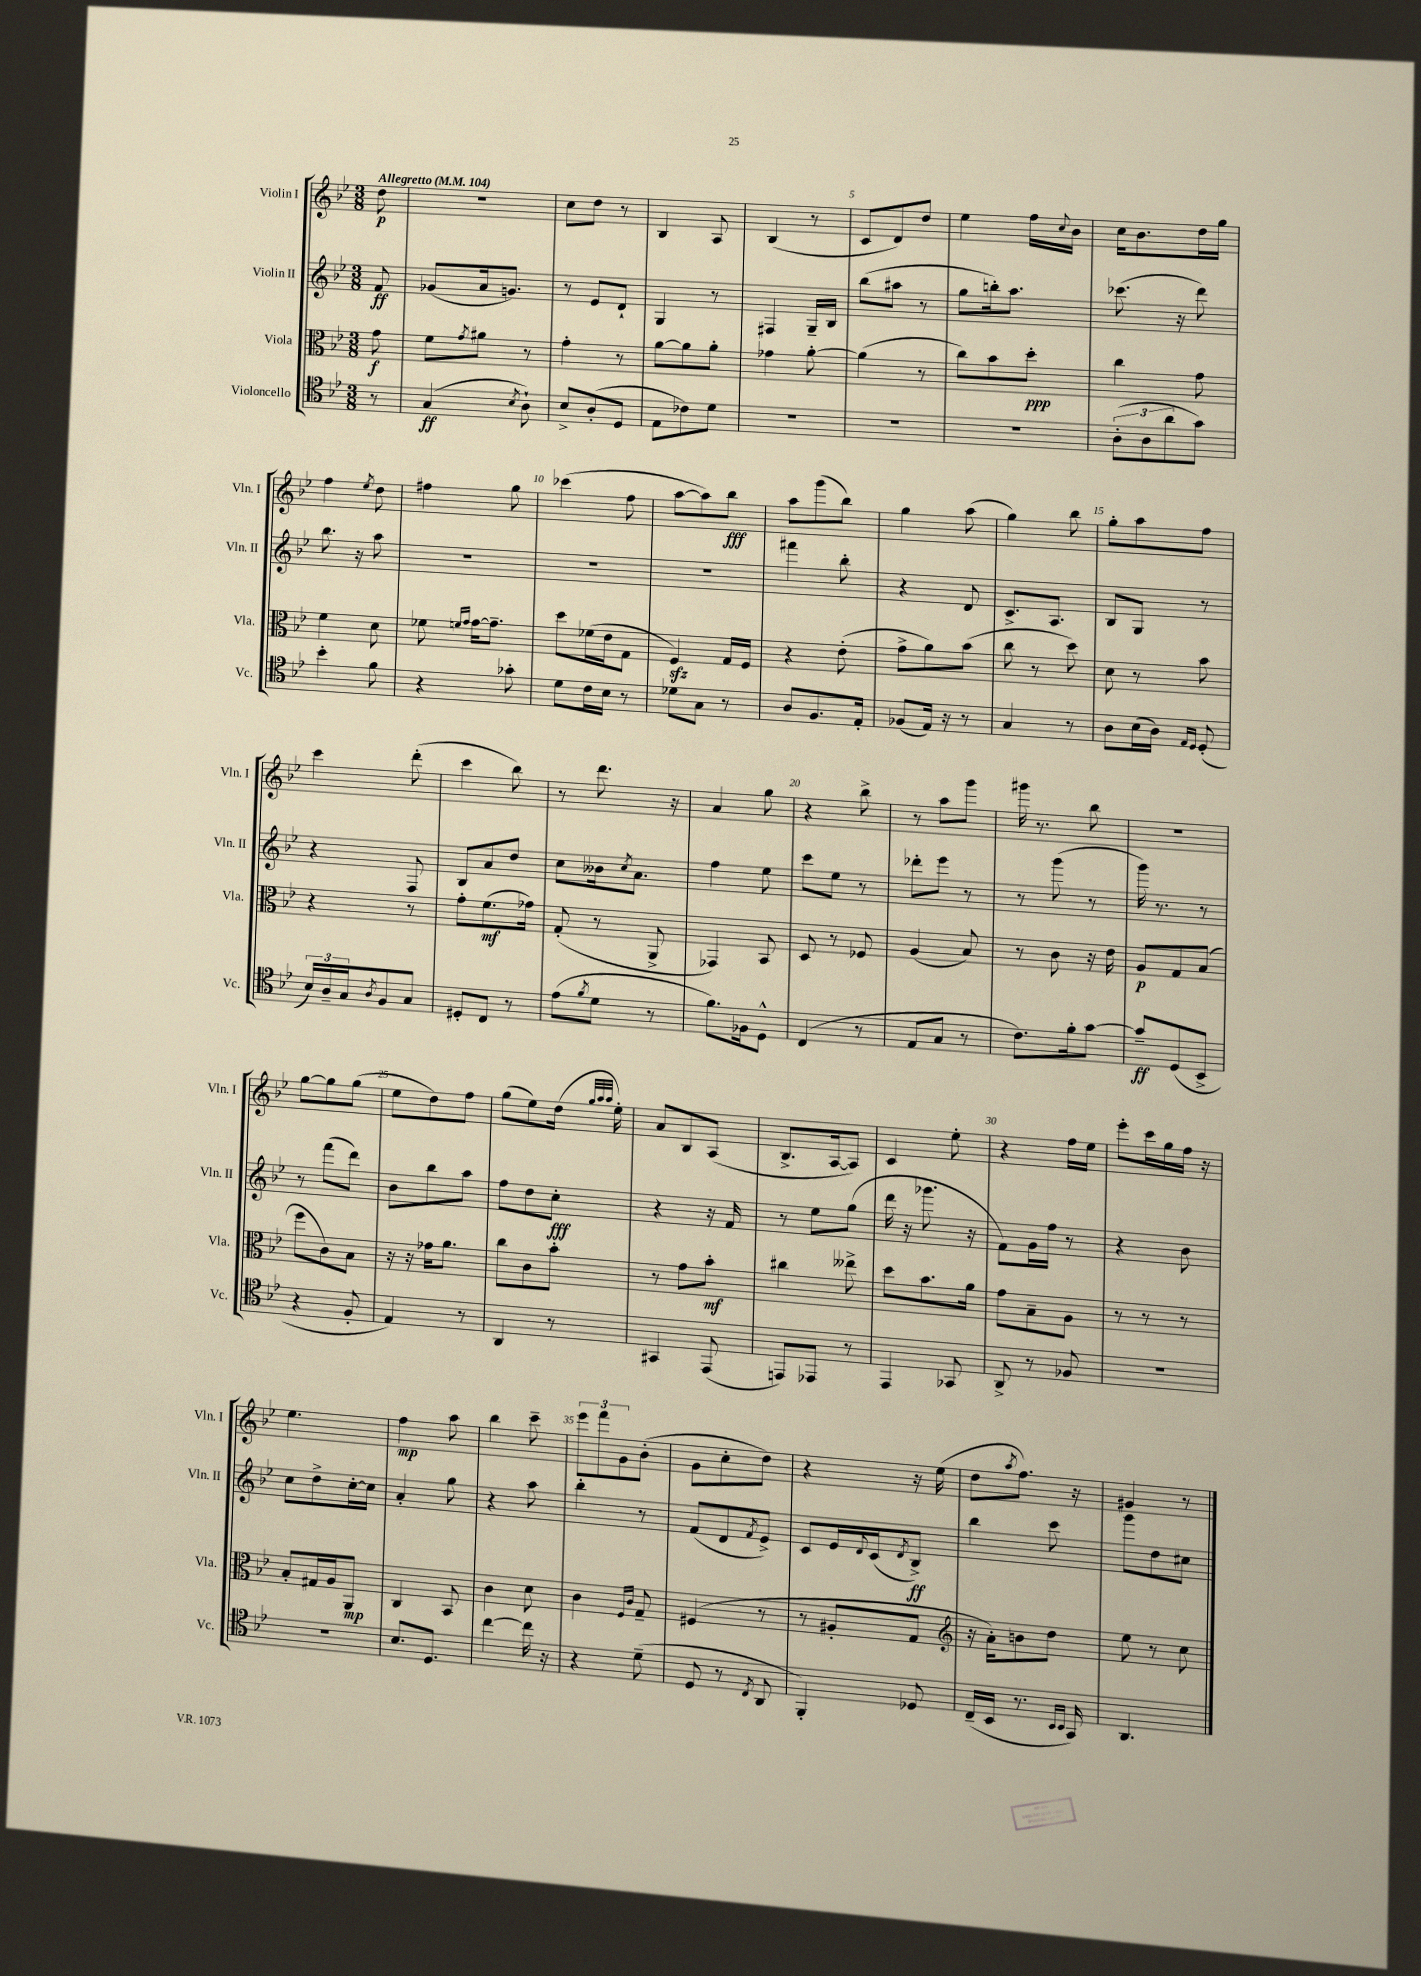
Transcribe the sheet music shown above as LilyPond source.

<<
\new StaffGroup <<
\new Staff = "s0" \with { instrumentName = "Violin I" shortInstrumentName = "Vln. I" } {
    \clef treble \key bes \major \numericTimeSignature \time 3/8 \partial 8 \tempo "Allegretto" 4 = 104
    d''8\p |
    R4. |
    c''8 d''8 r8 |
    bes4 a8 |
    bes4( r8 |
    c'8 d'8) d''8 |
    ees''4 f''16 \appoggiatura { c''8 } bes'16 |
    c''16 bes'8. d''16 g''16 |
    f''4 \acciaccatura { ees''8 } d''8 |
    fis''4 g''8 |
    ces'''4( f''8 |
    a''8~ a''8) bes''8\fff |
    a''8 g'''8( bes''8) |
    g''4 a''8( |
    g''4) bes''8 |
    g''8-. a''8 f''8 |
    c'''4 d'''8-.( |
    c'''4 bes''8) |
    r8 d'''8. r16 |
    a'4 g''8 |
    r4 bes''8-> |
    r8 a''8 g'''8 |
    gis'''16 r8. bes''8 |
    R4. |
    g''8~ g''8 g''8( |
    ees''8 d''8) f''8 |
    g''8( ees''8) d''16( \grace { g''32 a''32 a''32 } ees''16-.) |
    a'8 bes8 a8( |
    bes8.-> a16~ a8) |
    c'4 ees''8-. |
    r4 f''16 ees''16 |
    ees'''8-. c'''16 g''16 f''16 r16 |
    ees''4. |
    f''4\mp a''8 |
    bes''4 c'''8-- |
    \tuplet 3/2 { ees'''8 f'''8 g'8 } bes'8-.( |
    g'8 c''8-. d''8) |
    r4 r16 ees''16( |
    d''8 \acciaccatura { a''8 } f''8.) r16 |
    gis'4 r8 \bar "|." |
}
\new Staff = "s1" \with { instrumentName = "Violin II" shortInstrumentName = "Vln. II" } {
    \clef treble \key bes \major \numericTimeSignature \time 3/8 \partial 8
    f'8\ff |
    ges'8( a'16 g'8.) |
    r8 ees'8 d'8-! |
    g4 r8 |
    fis4 g16-- bes16 |
    bes''8( ais''8 r8 |
    g''8 b''16-.) a''8. |
    ces'''8.( r16 d'''8) |
    bes''8. r16 a''8 |
    R4. |
    R4. |
    R4. |
    fis'''4 bes''8-. |
    r4 d'8 |
    c'8.-> a8. |
    bes8 g8 r8 |
    r4 f8 |
    bes8 a'8 d''8 |
    c''8 beses'16 \acciaccatura { c''8 } a'8. |
    f''4 ees''8 |
    c'''8 ees''8 r8 |
    des'''8-. ees'''8 r8 |
    r8 g'''8( r8 |
    g'''16) r8. r8 |
    r8 f'''8( d'''8) |
    bes'8 bes''8 a''8 |
    f''8 d''8 c''8-.\fff |
    r4 r16 f'16 |
    r8 ees''8 g''8( |
    d'''16 r16 ges'''8. r16 |
    f'8) g'16 f''16 r8 |
    r4 bes'8 |
    c''8 d''8-> c''16~-. c''16 |
    a'4-. g''8 |
    r4 a''8 |
    bes''4-. r8 |
    f'8( d'8 \acciaccatura { f'8 } ees'8->) |
    c'8 ees'16 \appoggiatura { d'8 } c'16( \acciaccatura { d'8 } bes8->\ff) |
    bes''4 c'''8 |
    g'''8 d''8 cis''8 \bar "|." |
}
\new Staff = "s2" \with { instrumentName = "Viola" shortInstrumentName = "Vla." } {
    \clef alto \key bes \major \numericTimeSignature \time 3/8 \partial 8
    g'8\f |
    f'8 \acciaccatura { g'8 } ais'8 r8 |
    g'4-. r8 |
    a'8~ a'8 a'8-. |
    ges'4 a'8~-. |
    a'4( r8 |
    c''8) bes'8 d''8-.\ppp |
    c''4 g'8 |
    f'4 d'8 |
    fes'8 \grace { f'16 g'16 } g'16~ g'8.-- |
    d''8 fes'16( ees'16 g8 |
    f4\sfz) g16 f16 |
    r4 ees'8-.( |
    g'8-> a'8) bes'8( |
    c''8 r8 d''8) |
    d'8 r8 bes'8 |
    r4 r8 |
    g'8-. f'8.\mf( ges'16) |
    g8-.( r8 a,8-> |
    ges,4) bes,8 |
    d8 r8 fes8 |
    a4( bes8) |
    r8 c'8 r16 ees'16 |
    a8\p g8 bes8( |
    f''8 c'8) bes8 |
    r16 r16 ges'16 a'8. |
    c''8 c'8 bes'8-. |
    r8 g'8 bes'8-.\mf |
    cis''4 eeses''8-> |
    d''8 bes'8. a'16 |
    g'8 bes8-- a8 |
    r8 r8 r8 |
    bes8-. gis16 a16 a,8\mp |
    c4 bes,8 |
    c'4 d'8 |
    c'4 \grace { f16 c'16 } g8-- |
    fis4( r8 |
    r8 ais8-. g8 |
    \clef treble r16 a'16-.) b'8 d''8 |
    ees''8 r8 c''8 \bar "|." |
}
\new Staff = "s3" \with { instrumentName = "Violoncello" shortInstrumentName = "Vc." } {
    \clef tenor \key bes \major \numericTimeSignature \time 3/8 \partial 8
    r8 |
    g4\ff( \acciaccatura { bes8 } a8-!) |
    bes8-> a8-.( d8 |
    ees8 ces'8) d'8 |
    R4. |
    R4. |
    R4. |
    \tuplet 3/2 { a8-.( a8 a'8 } g'8) |
    bes'4-. f'8 |
    r4 ges'8-. |
    d'8 c'16 bes16 r8 |
    des'8 g8 r8 |
    a8 f8. ees16-. |
    fes8( ees16) r16 r8 |
    g4 r8 |
    a8 bes16( a16) \grace { ees16 d16 } d8-.( |
    \tuplet 3/2 { bes16) a16-- g16 } \acciaccatura { a8 } f8 g8 |
    dis8-. c8 r8 |
    ees'8( \acciaccatura { f'8 } d'8 r8 |
    f'8.) fes16 d8-^ |
    c4( r8 |
    ees8 g8 r8 |
    c'8.) f'16-. g'8~ |
    g'8--\ff d8( bes,8-> |
    r4 f8-. |
    ees4) r8 |
    a,4 r8 |
    gis,4 ees,8( |
    e,8) ees,8 r8 |
    ees,4 ges,8 |
    a,8-> r8 fes8 |
    R4. |
    R4. |
    bes8. d8. |
    c''4~ c''16 r16 |
    r4 d'8--( |
    d8 r8 \acciaccatura { c8 } a,8 |
    f,4-.) des8 |
    c16--( bes,16 r8. \grace { bes,16 bes,16 } g,16) |
    a,4. \bar "|." |
}
>>
>>
\layout { \context { \Score \override BarNumber.break-visibility = ##(#f #t #t) barNumberVisibility = #(every-nth-bar-number-visible 5) } }
